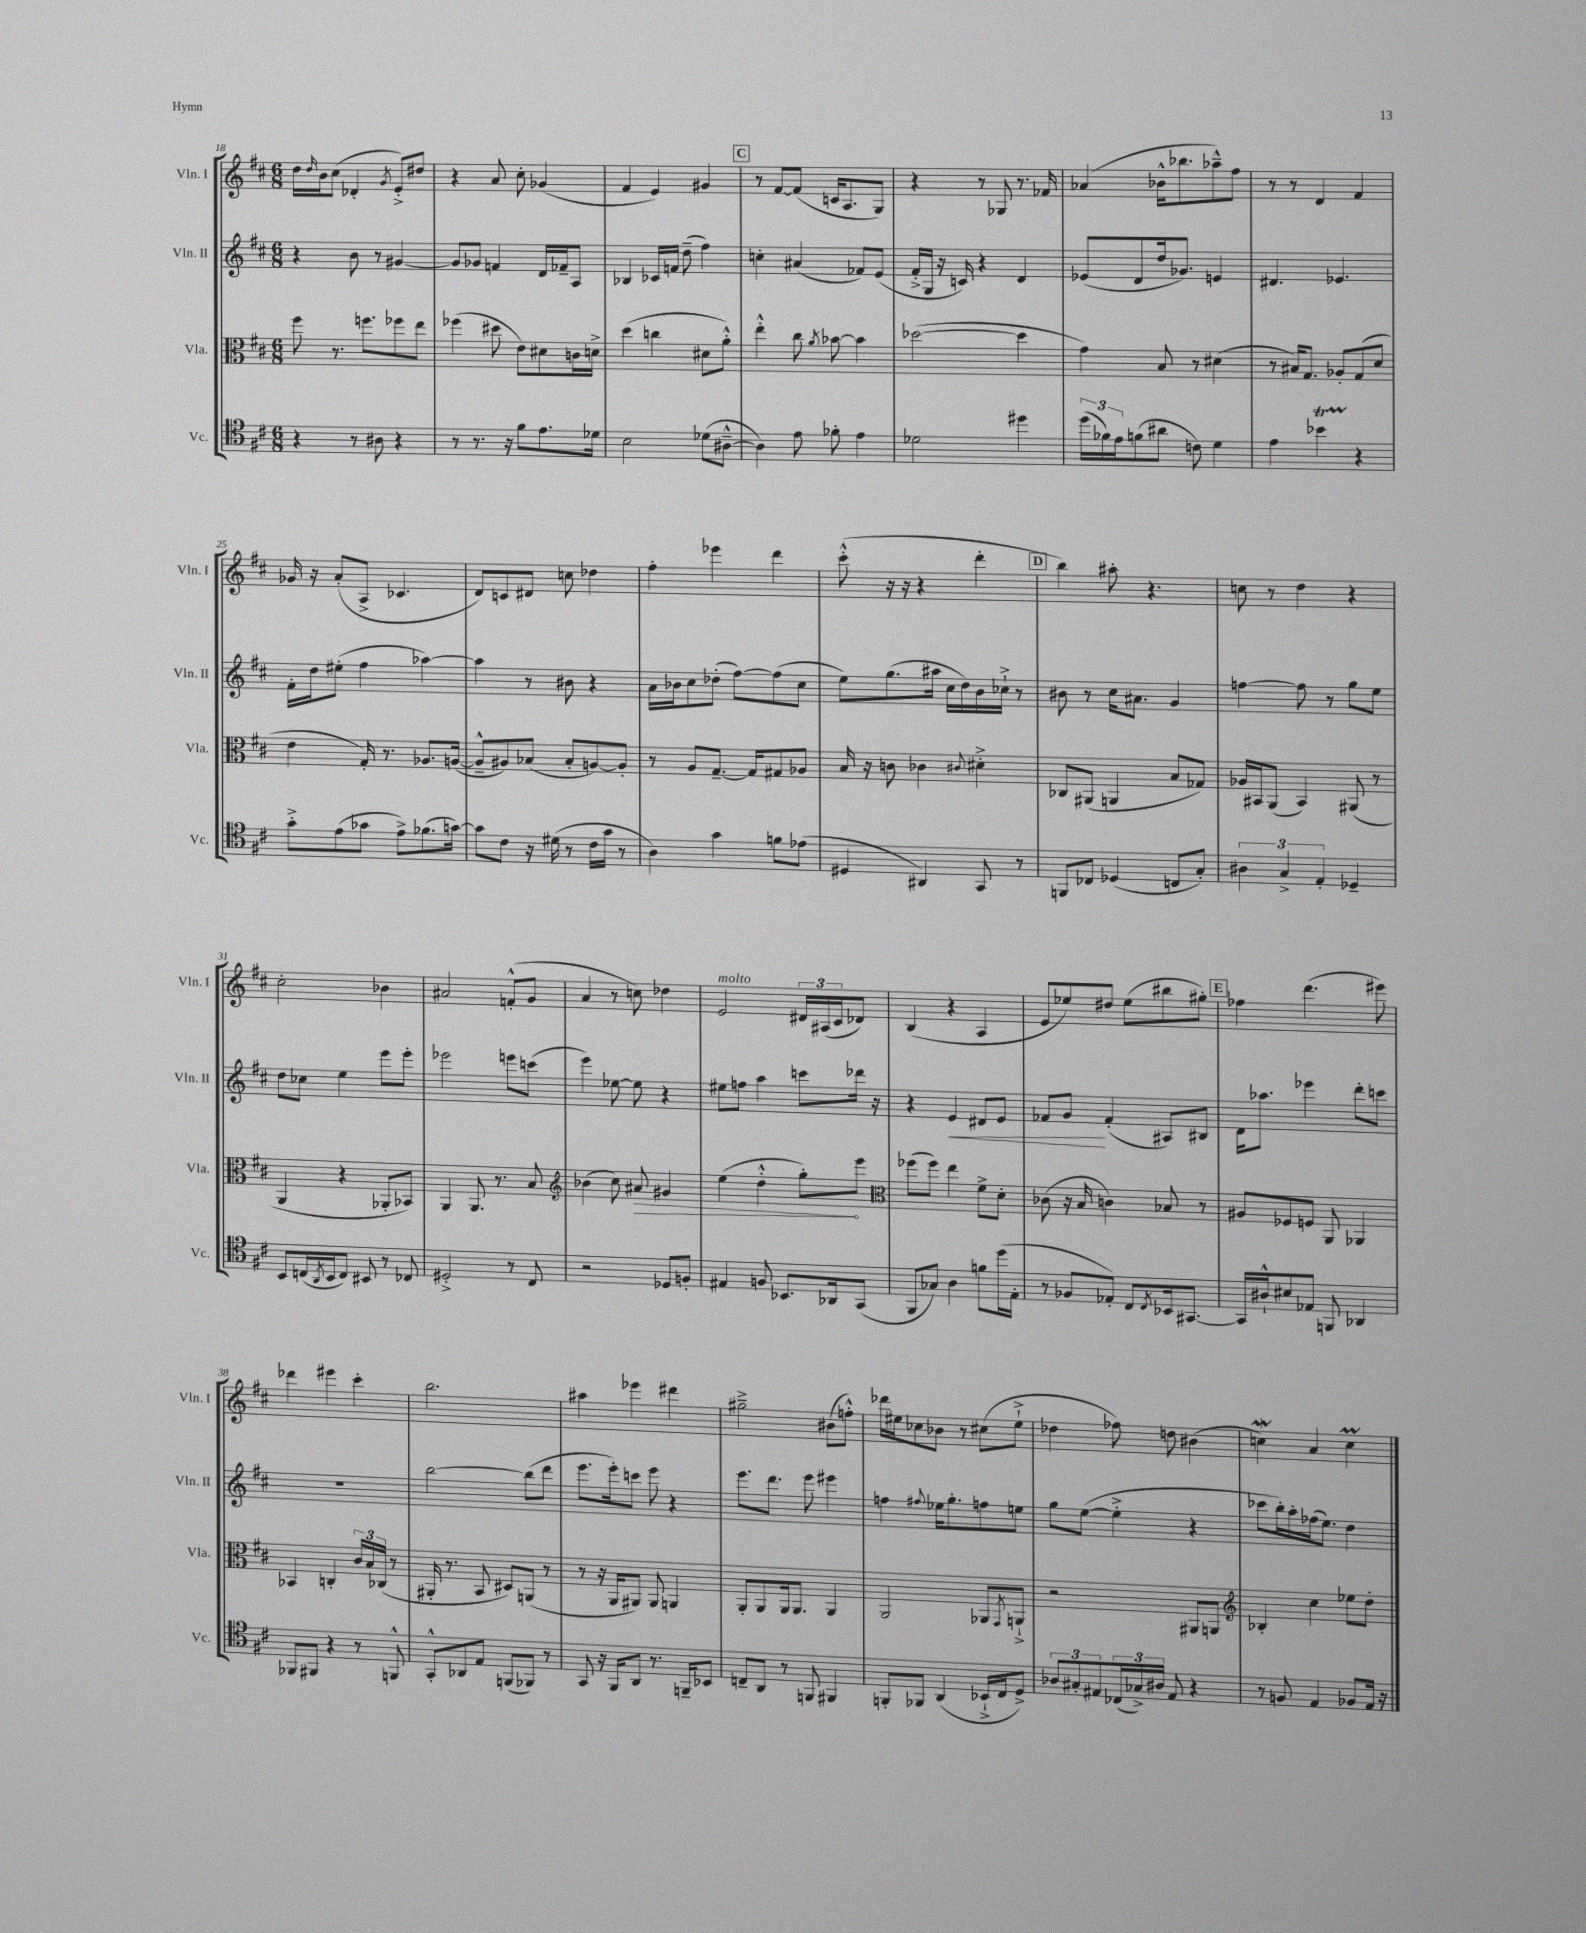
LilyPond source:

<<
\new StaffGroup <<
\new Staff = "s0" \with { instrumentName = "Vln. I" shortInstrumentName = "Vln. I" } {
    \clef treble \key d \major \numericTimeSignature \time 6/8
    d''16 \grace { d''16 } b'16 cis''8( des'4-. \acciaccatura { g'8 } e'8-.->) dis''8 |
    r4 a'8 cis''8-. ges'4( |
    fis'4 e'4) gis'4 |
    \mark \markup { \box "C" } r8 fis'8~ fis'8( c'16 a8. g8) |
    r4 r8 ges8 r8. fes'16 |
    aes'4( bes'16-^ bes''8. aes''8---^) fis''8 |
    r8 r8 d'4 fis'4 |
    ges'16 r16 a'8-.( a8-> ces'4. |
    d'8) c'8 dis'8 c''8 des''4 |
    fis''4-. ees'''4 d'''4 |
    cis'''8-.-^( r16 r16 r4 d'''4-. |
    \mark \markup { \box "D" } b''4) ais''8-. r4. |
    c''8 r8 d''4 r4 |
    cis''2-. bes'4 |
    ais'2 f'8-.-^( g'8 |
    a'4 r8 c''8) des''4 |
    e'2^\markup { \italic "molto" } \tuplet 3/2 { dis'16 ais16( cis'16 } des'8) |
    b4( r4 a4 |
    e'8 ees''8) dis''8 ees''8( bis''8 gis''8-.) |
    \mark \markup { \box "E" } fes''4 d'''4.( eis'''8) |
    des'''4 eis'''4 cis'''4-. |
    b''2. |
    ais''4 ees'''4 dis'''4 |
    gis''2---> bis'8( f''8-.-^) |
    des'''16 eis''16 ces''8 bes'8 r8 cis''8( eis''8-!-> |
    des''4 fes''8) d''8 bis'4( |
    c''4\mordent) a'4 c''4\prall \bar "|." |
}
\new Staff = "s1" \with { instrumentName = "Vln. II" shortInstrumentName = "Vln. II" } {
    \clef treble \key d \major \numericTimeSignature \time 6/8
    r4 b'8 r8 gis'4~ |
    gis'8 ges'8 f'4 d'16 fes'16-- a8 |
    bes4 ces'16 f'16 d''8--( fis''4) |
    \mark \markup { \box "C" } c''4-. ais'4( fes'8) e'8( |
    fis'16-.-> g16 r16 c'16) r4 d'4 |
    ees'8( d'8 d''16 ges'8.) e'4 |
    dis'4. ees'4. |
    fis'16-. d''16 eis''8-.( fis''4 aes''4~) |
    aes''4 r8 bis'8 r4 |
    a'16 bes'16 cis''8 des''8-.( fis''8~) fis''8( cis''8 |
    e''8) g''8.( ais''16 cis''16 d''16) b'16 ces''16-!-> r8 |
    \mark \markup { \box "D" } bis'8 r8 cis''16 ais'8. g'4 |
    f''4~ f''8 r8 g''8 e''8 |
    d''8 ces''8 e''4 e'''8 e'''8-. |
    ees'''2 e'''8 c'''8( |
    e'''4) ees''8~ ees''8 r4 |
    eis''8 f''8 a''4 c'''8 des'''16 r16 |
    r4 e'4\< dis'8 e'8 |
    fes'8 g'8\! fes'4-.( ais8) bis8 |
    \mark \markup { \box "E" } d'16 aes''8. ees'''4 d'''8-. c'''8 |
    R2. |
    b''2~ b''8( d'''8 |
    e'''8. e'''16-.) c'''8 e'''8 r4 |
    e'''8. d'''8. e'''8 eis'''4 |
    f''4 \appoggiatura { fis''8 } ees''16 g''8.-. f''8 e''8 |
    g''8 e''8~( e''4-.-> r4 |
    ces'''8 b''16-.) a''16-. fes''16( e''8.) d''4 \bar "|." |
}
\new Staff = "s2" \with { instrumentName = "Vla." shortInstrumentName = "Vla." } {
    \clef alto \key d \major \numericTimeSignature \time 6/8
    fis''8 r8. f''8. fes''8 e''8 |
    fes''4( dis''8 e'8) dis'8 c'16 d'16-> |
    d''4( c''4 dis'8 a'8-.-^) |
    \mark \markup { \box "C" } e''4-.-^ cis''8 \acciaccatura { a'8 } bes'8~ bes'4 |
    des''2~( des''4 |
    g'4) b8 r8 dis'4( |
    r8 bis16) g8. aes8-. g8( d'8 |
    e'4 g16-.) r8. aes8. a16~( |
    a8---^ ais8) bes8( bes8-. a8~) a8-. |
    r8 a8 g8.~-- g16 gis8 aes8 |
    b16 r16 c'8 ces'4 \appoggiatura { cis'8 } dis'4-.-> |
    \mark \markup { \box "D" } ces8 ais,8( a,4 b8 ges8) |
    aes16 bis,16 a,8( bis,4) ais,8( r8 |
    a,4 r4 aes,8-. bes,8) |
    a,4 a,8. r8. b8 |
    \clef treble bes'4( cis''8) \once \override Hairpin.circled-tip = ##t ais'8\> gis'4 |
    e''4( d''4-.-^ g''8-.\!) e'''8 |
    \clef alto fes''8( fes''8) e''4 fis'8-> d'8-. |
    ces'8( r16 b16 c'4) bes8 r8 |
    \mark \markup { \box "E" } ais8 fes8 f8 a,8 aes,4 |
    bes,4 c4-. \tuplet 3/2 { cis'16 b16 ces16( } r8 |
    ais,16-. r8. b,8 dis8) a,8( r8 |
    r8 r16 a,16 ais,8) ais,8 a,4 |
    a,8-. a,8 a,16 a,8. a,4 |
    a,2 aes,8 \acciaccatura { g,8 } a,8-!-> |
    r2 ais,8 a,8 |
    \clef treble bes4-. cis''4 ees''8 d''8-. \bar "|." |
}
\new Staff = "s3" \with { instrumentName = "Vc." shortInstrumentName = "Vc." } {
    \clef tenor \key d \major \numericTimeSignature \time 6/8
    r4 r8 ais8 r4 |
    r8 r8. r16 fis'8 e'8. des'16 |
    b2 des'8( ais8~---^ |
    \mark \markup { \box "C" } ais4) e'8 fes'8-. e'4 |
    des'2 dis''4 |
    \tuplet 3/2 { d''16( fes'16) e'16 } f'8( ais'8 c'8) d'4 |
    e'4 bes'4\startTrillSpan r4\stopTrillSpan |
    g'8-.-> e'8( ges'8 e'8->) fes'8.( g'16~) |
    g'8 cis'8 r16 dis'16( r8 cis'16 g'16 r8 |
    a4) g'4 f'8 ees'8( |
    dis4 ais,4) g,8 r8 |
    \mark \markup { \box "D" } f,8 ces8 des4( c8 g8-.) |
    \tuplet 3/2 { ais4 g4-> e4-. } des4-- |
    b,8 c16( \acciaccatura { a,8 } b,16 c8) bis,8 r8 ces8 |
    dis2-.-> r8 cis8 |
    r2 des8 f8-. |
    eis4 f8 bes,8. aes,16 g,8( |
    fis,8 ges8) a4 f'8 d''16( e16-. |
    r8 fes8 ees8-.) cis8 \acciaccatura { cis8 } bes,16 gis,8.~ |
    \mark \markup { \box "E" } gis,16 ais16-!-^ bis8 ees8 f,8 aes,4 |
    fes,8 fis,8 r4 r8 f,8-^ |
    g,8-.-^ aes,8 e8 f,8( fes,8) r8 |
    g,8 r16 fis,16 a,8 r8. f,16-- bes,8 |
    c8-- a,8 r8 f,8 fis,4 |
    f,8-. fes,8 a,4( bes,16-!-> cis16 d8->) |
    \tuplet 3/2 { aes8 gis8-. eis8 } \tuplet 3/2 { ces16( ges16->) ais16 } eis8 r4 |
    r8 f8 e4 fes8 e16 r16 \bar "|." |
}
>>
>>
\layout { \context { \Score currentBarNumber = #18 } }
